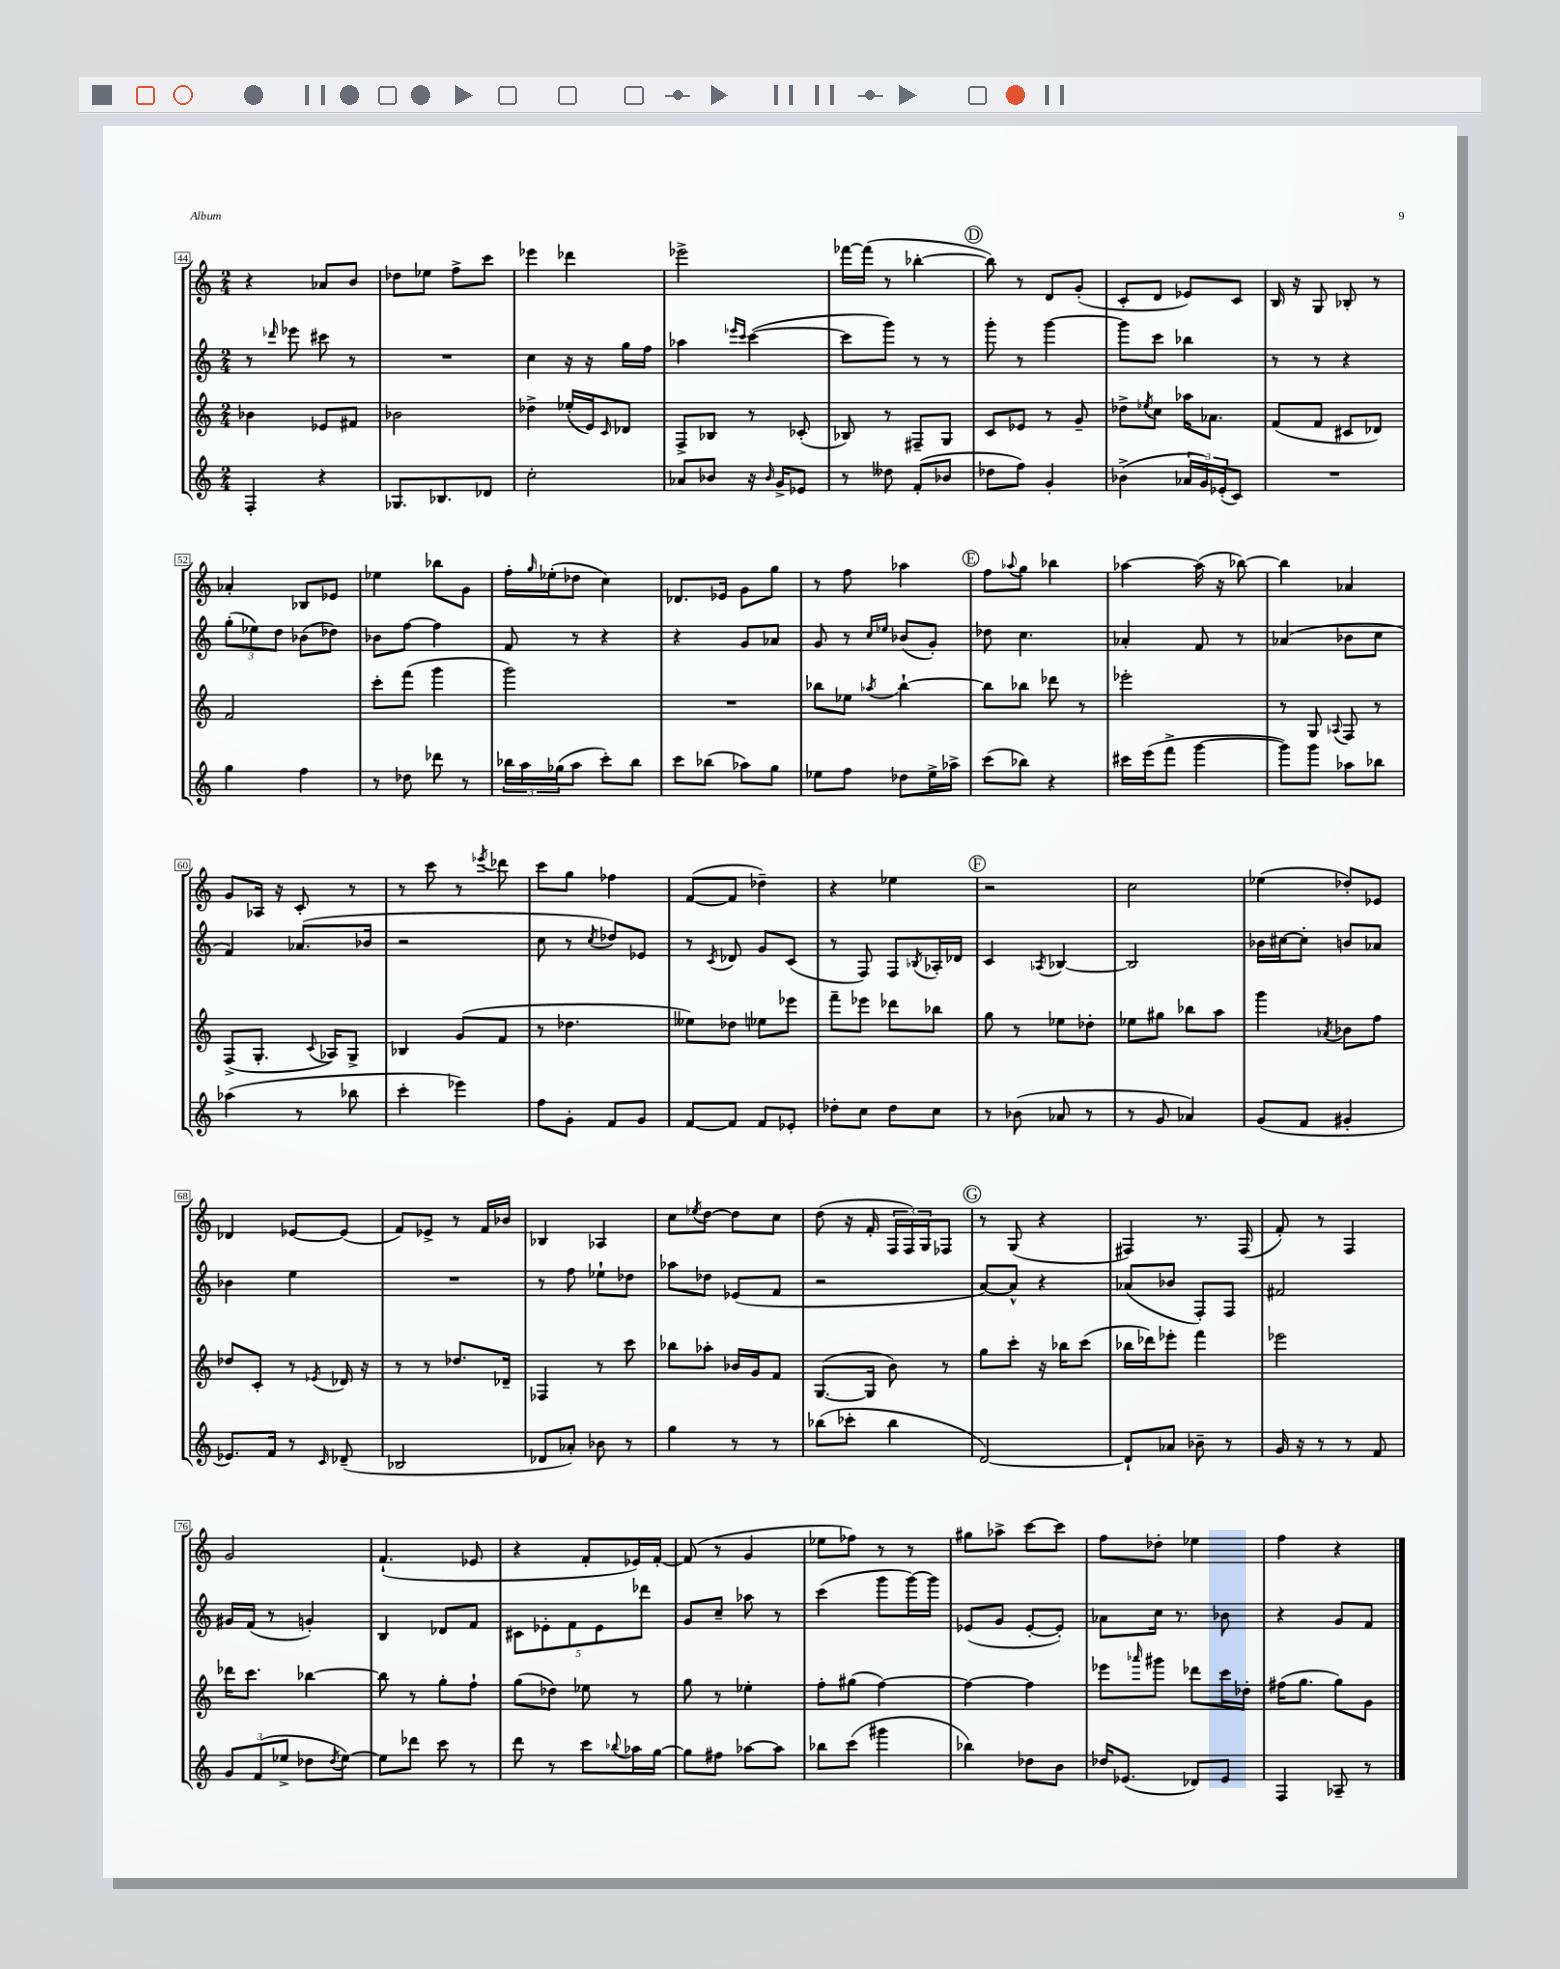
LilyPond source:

<<
\new StaffGroup <<
\new Staff = "s0" {
    \clef treble \key c \major \numericTimeSignature \time 2/4
    r4 aes'8 b'8 |
    des''8 ees''8 f''8-> c'''8 |
    ees'''4 des'''4 |
    ees'''2-> |
    fes'''16~ fes'''16( r8 bes''4~-. |
    \mark \markup { \circle "D" } bes''8) r8 d'8 g'8-.( |
    c'8-. d'8 ees'8) c'8 |
    b16 r16 g8 bes8-. r8 |
    aes'4-. bes8 ees'8 |
    ees''4 bes''8 g'8 |
    f''16-. \grace { g''16 } ees''16-.( des''8 c''4) |
    des'8. ees'16 g'8 g''8 |
    r8 f''8 aes''4 |
    \mark \markup { \circle "E" } f''8 \appoggiatura { aes''8 } g''8 bes''4 |
    aes''4~ aes''16( r16 bes''8~) |
    bes''4 aes'4 |
    g'8 aes16 r16 c'8-. r8 |
    r8 c'''8 r8 \acciaccatura { ees'''8 } des'''8 |
    c'''8 g''8 fes''4 |
    f'8~( f'8 des''4--) |
    r4 ees''4 |
    \mark \markup { \circle "F" } r2 |
    c''2 |
    ees''4( des''8-.) ees'8 |
    des'4 ees'8~ ees'8( |
    f'8) ees'8-> r8 f'16 bes'16 |
    bes4 aes4 |
    c''8 \acciaccatura { ees''8 } d''8~ d''8 c''8 |
    d''8( r16 f'16-. \tuplet 3/2 { f16 f16) g16 } fes8 |
    \mark \markup { \circle "G" } r8 g8( r4 |
    fis4) r8. fis16( |
    f'8-.) r8 f4 |
    g'2 |
    f'4.-!( ees'8 |
    r4 f'8-. ees'16) f'16~-. |
    f'8( r8 g'4 |
    ees''8 fes''8) r8 r8 |
    gis''8 aes''8-> c'''8~ c'''8 |
    f''8 des''8-. ees''4 |
    f''4 r4 \bar "|." |
}
\new Staff = "s1" {
    \clef treble \key c \major \numericTimeSignature \time 2/4
    r8 \grace { des'''16 } ees'''8 cis'''8 r8 |
    R2 |
    c''4 r16 r16 g''16 f''16 |
    aes''4 \grace { ees'''16 c'''16 } c'''4~( |
    c'''8 g'''8) r8 r8 |
    \mark \markup { \circle "D" } g'''8-. r8 g'''4~ |
    g'''8 c'''8 bes''4 |
    r8 r8 r4 |
    \tuplet 3/2 { g''8-.( ees''8) d''8 } bes'8( des''8) |
    bes'8 f''8~ f''4 |
    f'8 r8 r4 |
    r4 g'8 aes'8 |
    g'8 r8 \grace { c''16 ees''16 } bes'8( g'8-.) |
    \mark \markup { \circle "E" } des''8 c''4. |
    aes'4-. f'8 r8 |
    aes'4( bes'8 c''8 |
    f'4) aes'8.( bes'16 |
    r2 |
    c''8 r8 \acciaccatura { c''8 } des''8) ees'8 |
    r8 \acciaccatura { c'8 } des'8 g'8 c'8( |
    r8 f8) f8 \acciaccatura { bes8 } aes16-. des'16 |
    \mark \markup { \circle "F" } c'4 \acciaccatura { aes8 } bes4~ |
    bes2 |
    bes'16 cis''16~ cis''8-. b'8 aes'8 |
    bes'4 e''4 |
    R2 |
    r8 f''8 ees''8-! des''8 |
    aes''8 des''8 ees'8( f'8 |
    r2 |
    \mark \markup { \circle "G" } a'8~) a'8-^ r4 |
    aes'8( bes'8 f8-.) f8 |
    fis'2 |
    gis'16 f'16( r8 g'4-.) |
    b4 des'8 f'8 |
    \tuplet 5/4 { cis'8 ees'8-. f'8 ees'8 des'''8 } |
    g'8 c''8-- aes''8 r8 |
    c'''4( g'''8 g'''16~) g'''16 |
    ees'8( g'8 ees'8~-. ees'8-.) |
    aes'8 c''16 r8. bes'8 |
    r4 g'8 f'8 \bar "|." |
}
\new Staff = "s2" {
    \clef treble \key c \major \numericTimeSignature \time 2/4
    bes'4 ees'8 fis'8 |
    bes'2 |
    des''4-> ees''16-.( e'16) \grace { c'16 } des'8 |
    f8-> bes8 r8 ces'8-.( |
    bes8) r8 fis8-- g8 |
    \mark \markup { \circle "D" } c'8 ees'8 r8 g'8-- |
    des''8-> \acciaccatura { ees''8 } c''8 aes''16 aes'8. |
    f'8( f'8 cis'8 des'8) |
    f'2 |
    c'''8-. f'''8( g'''4 |
    g'''2) |
    R2 |
    bes''8 ees''8 \acciaccatura { aes''8 } bes''4~-! |
    \mark \markup { \circle "E" } bes''8 bes''8 des'''8 r8 |
    ees'''2-. |
    r8 g8 \appoggiatura { aes8 } f8 r8 |
    f8->( g8.-. \appoggiatura { c'8 } aes16) g8-> |
    bes4 g'8( f'8 |
    r8 des''4. |
    eeses''8) des''8 ees''8 ees'''8 |
    f'''8-- ees'''8 des'''8 bes''8 |
    \mark \markup { \circle "F" } g''8 r8 ees''8 des''8-. |
    ees''8 gis''8 bes''8 a''8 |
    g'''4 \acciaccatura { aes'8 } bes'8 f''8 |
    des''8 c'8-. r8 \acciaccatura { ees'8 } des'16 r16 |
    r8 r8 des''8. des'16-- |
    fes4 r8 c'''8 |
    bes''8 aes''8-. bes'16 g'16 f'8 |
    g8.~( g16 b'8) r8 |
    \mark \markup { \circle "G" } g''8 c'''8-. r16 bes''16 c'''8( |
    bes''16 des'''16) ees'''8-. f'''4 |
    ees'''2 |
    des'''16 c'''8. bes''4~ |
    bes''8 r8 g''8-. f''8-! |
    g''8( des''8) ees''8 r8 |
    g''8 r8 ees''4-. |
    f''8-. gis''8( f''4~) |
    f''4~ f''4 |
    ees'''8 \grace { aes'''16 } gis'''8 des'''8 c'''16 des''16-. |
    fis''16( g''8. g''8) g'8 \bar "|." |
}
\new Staff = "s3" {
    \clef treble \key c \major \numericTimeSignature \time 2/4
    f4-. r4 |
    ges8. bes8. des'8 |
    c''2-. |
    aes'8 bes'8 r16 \grace { bes'16 } g'16-> ees'8 |
    r8 deses''8 f'8-.( bes'8 |
    \mark \markup { \circle "D" } des''8 f''8) g'4-. |
    bes'4->( \tuplet 3/2 { aes'16 g'16) ees'16-.( } c'8) |
    R2 |
    g''4 f''4 |
    r8 des''8 des'''8 r8 |
    \tuplet 3/2 { bes''16 a''16 ges''16( } a''8 c'''8-.) bes''8 |
    c'''8 bes''8( aes''8) g''8 |
    ees''8 f''8 des''8 ees''16-> aes''16-> |
    \mark \markup { \circle "E" } c'''8( bes''8) r4 |
    cis'''16 e'''16( f'''8-> g'''4~ |
    g'''8) g'''8 aes''8 bes''8 |
    aes''4( r8 bes''8 |
    c'''4-. ees'''4) |
    f''8 g'8-. f'8 g'8 |
    f'8~ f'8 f'8 ees'8-. |
    des''8-. c''8 des''8 c''8 |
    \mark \markup { \circle "F" } r8 bes'8( aes'8 r8 |
    r8 g'8 aes'4) |
    g'8( f'8 gis'4-. |
    ees'8.) f'16 r8 \grace { c'16 } des'8--( |
    bes2 |
    des'8 aes'8-.) bes'8 r8 |
    g''4 r8 r8 |
    bes''8( ces'''8-. bes''4 |
    \mark \markup { \circle "G" } d'2~) |
    d'8-! aes'8 bes'8-- r8 |
    g'16 r16 r8 r8 f'8 |
    \tuplet 3/2 { g'8 f'8( ees''8-> } des''8 \acciaccatura { des''8 } ees''8~) |
    ees''8 des'''8 c'''8 r8 |
    d'''8 r8 c'''8 \appoggiatura { bes''8 } aes''16 g''16~ |
    g''8 fis''8 aes''8~ aes''8 |
    bes''8 c'''8( gis'''4 |
    bes''4) des''8 b'8 |
    des''16 ees'8.( des'8) ees'8 |
    f4 aes8-- r8 \bar "|." |
}
>>
>>
\layout { \context { \Score currentBarNumber = #44 \override BarNumber.stencil = #(make-stencil-boxer 0.1 0.3 ly:text-interface::print) } }
